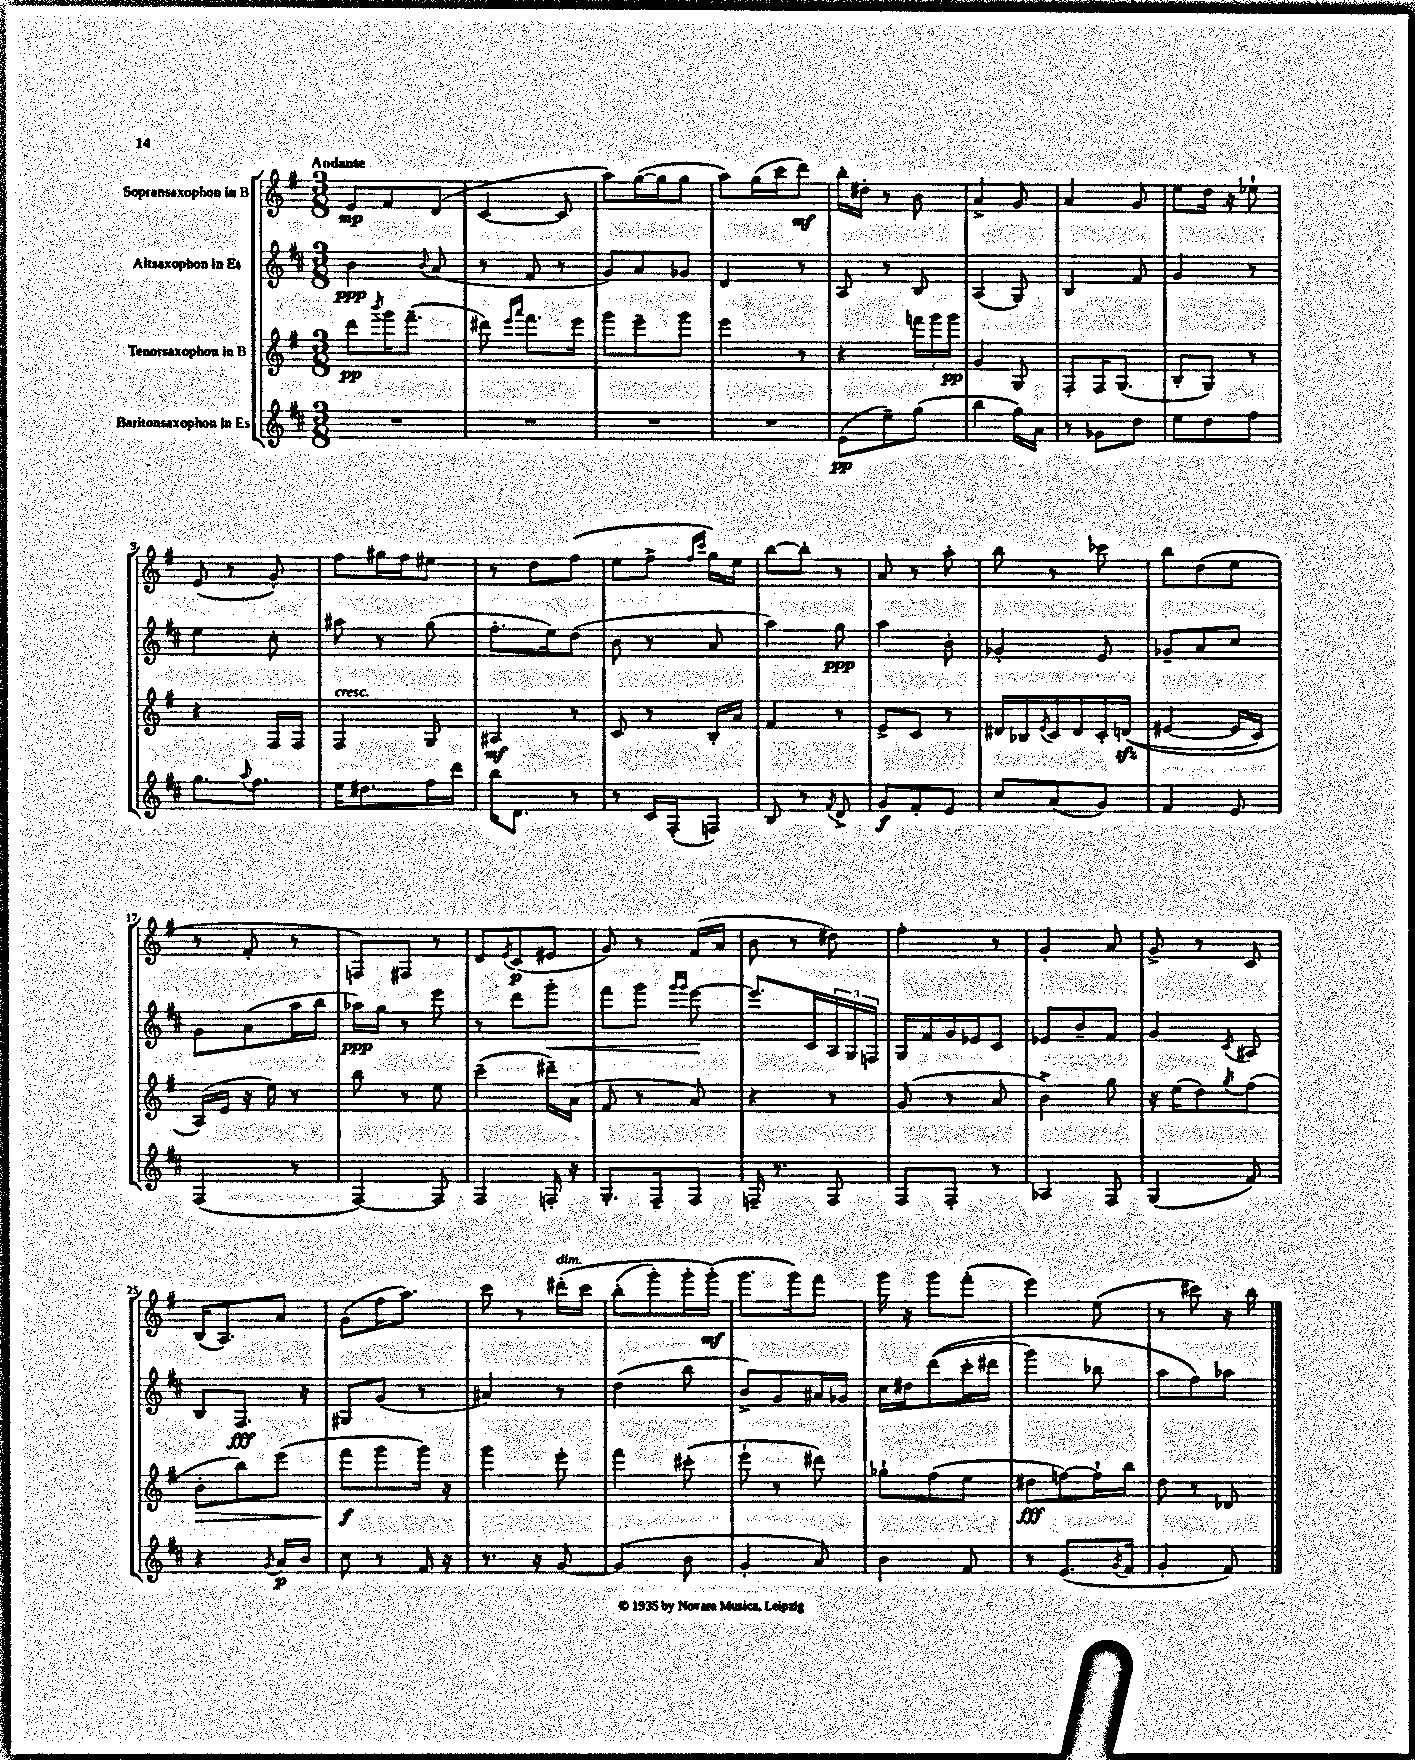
<<
\new StaffGroup <<
\new Staff = "s0" \with { instrumentName = "Sopransaxophon in B" } {
    \clef treble \key g \major \numericTimeSignature \time 3/8 \tempo "Andante"
    e'8\mp fis'8 d'8( |
    c'4~ c'8 |
    a''8) g''16~( g''16 g''8 |
    a''8) g''16( c'''16 d'''8\mf) |
    b''16-. dis''16-. r8 b'8 |
    a'4-> g'8 |
    a'4 g'8 |
    e''8 d''16 r16 ees''8-! |
    e'8( r8 g'8-.) |
    fis''8 gis''16 fis''16 eis''8 |
    r8 d''8 fis''8( |
    e''8 fis''8-> \grace { fis''16 c'''16 } g''16) e''16 |
    b''8~ b''8-. r8 |
    a'8 r8 a''8-. |
    b''8 r8 ces'''8 |
    b''8 d''8( e''8 |
    r8 fis'8-. r8 |
    f8) fis8 r8 |
    d'8 \acciaccatura { e'8 } c'8\p( eis'8 |
    g'8) r8 fis'16( a'16 |
    b'8 r8 dis''8) |
    fis''4-. r8 |
    g'4-. a'8 |
    g'8-> r8 c'8 |
    b16( a8.) a'8 |
    g'8( fis''16 a''8.) |
    c'''8 r8 dis'''16-.^\markup { \italic "dim." }\( c'''16 |
    b''8-.( g'''8-.) g'''16-. g'''16-.\mf(\) |
    g'''8. g'''16) fis'''8 |
    g'''16 r16 g'''8 fis'''8-.( |
    e'''4) e''8( |
    r8 cis'''8) r16 b''16 \bar "|." |
}
\new Staff = "s1" \with { instrumentName = "Altsaxophon in Es" } {
    \clef treble \key d \major \numericTimeSignature \time 3/8
    b'4\ppp \appoggiatura { b'8 } a'8( |
    r8 fis'8 r8 |
    g'8) a'8 ges'8 |
    d'4 r8 |
    a8 r8 b8 |
    a4( g8) |
    b4 fis'8 |
    g'4 r8 |
    e''4 cis''8-. |
    ais''8 r8 g''8( |
    fis''8.-. e''16) d''8( |
    b'8 r8 a'8 |
    a''4) g''8\ppp |
    a''4 b'8-. |
    ges'4-. e'8 |
    ges'8-- a'8 cis''8 |
    g'8 a'8( a''16 b''16 |
    aes''16\ppp) g''16 r8 e'''8 |
    r8 d'''8 g'''8-.\< |
    fis'''8 g'''8 \grace { g'''16 g'''16 } e'''8~\! |
    e'''8. cis'16 \tuplet 3/2 { a16 g16 f16 } |
    g16 fis'16 g'16 ees'16 cis'8 |
    ees'8 b'8-- fis'8 |
    g'4 \acciaccatura { cis'8 } ais8 |
    b8 fis8.\fff r16 |
    gis8 g'8( r8 |
    ais'4) r8 |
    d''4( b''8 |
    b'8->) g'8 ais'16 ges'16 |
    cis''16 dis''16 d'''8(\( cis'''16-. dis'''16 |
    g'''4) bes''8 |
    a''8 fis''8\) aes''8 \bar "|." |
}
\new Staff = "s2" \with { instrumentName = "Tenorsaxophon in B" } {
    \clef treble \key g \major \numericTimeSignature \time 3/8
    d'''8\pp \acciaccatura { b'''8 } g'''16 fis'''8.--( |
    dis'''8) \grace { e'''16 a'''16 } fis'''8. e'''16 |
    g'''8 e'''8-- g'''8 |
    e'''4 r8 |
    r4 \tuplet 3/2 { f'''16 g'''16 g'''16\pp } |
    g'4 g8 |
    fis8-. fis16 g8.( |
    b8-. g8) r8 |
    r4 fis16 fis16 |
    fis4^\markup { \italic "cresc." } g8 |
    ais4\mf r8 |
    c'8 r8 b16-. a'16 |
    fis'4 r8 |
    e'8-> c'8 r8 |
    dis'16 bes16 \acciaccatura { e'8 } c'16 dis'16 c'16-. d'16\sfz(\( |
    eis'4~ eis'16 c'16) |
    a16(\) e'16 r16 e''16) r8 |
    b''8 r8 e''8 |
    c'''4--( dis'''16--) a'16( |
    fis'8 r8 a'8) |
    r4 r8 |
    g'8( r8 a'8 |
    b'4->) g''8 |
    r16 e''16( d''8) \acciaccatura { g''8 } fis''8( |
    b'8-.\> b''8) e'''8( |
    fis'''8\f\! g'''8 g'''16) r16 |
    g'''4 e'''8-. |
    fis'''4 cis'''8-.( |
    e'''8-! r8 dis'''8) |
    ges''8-! fis''8( e''8 |
    dis''8\fff f''8~) f''16-! b''16 |
    d''8 r8 des'8 \bar "|." |
}
\new Staff = "s3" \with { instrumentName = "Baritonsaxophon in Es" } {
    \clef treble \key d \major \numericTimeSignature \time 3/8
    R4. |
    R4. |
    R4. |
    R4. |
    e'8\pp( e''8--) g''8( |
    b''4 g''16) a'16 |
    r8 ges'8 d''8 |
    e''8 d''8 fis''8 |
    g''8. \appoggiatura { a''8 } fis''8. |
    e''16 dis''8. fis''16 d'''16 |
    b''16 d'8. r8 |
    r8 cis'16 fis16-.( f8) |
    b8 r8 \acciaccatura { fis'8 } d'8-> |
    g'8\f fis'8-. e'8 |
    cis''8 a'8( g'8) |
    fis'4 e'8 |
    fis4( r8 |
    fis4~) fis8 |
    fis4 f16-. r16 |
    g8.-. fis16-- fis8 |
    f16-- r8. f8 |
    fis8 fis8-. r8 |
    aes4 fis8 |
    g4( fis'8) |
    r4 \acciaccatura { g'8 } a'16\p b'16 |
    cis''8 r8 fis'16 r16 |
    r8. r16 g'8~ |
    g'4( b'8 |
    g'4-. a'8) |
    b'4 fis'8 |
    r8 e'8.( \acciaccatura { g'8 } fis'16 |
    g'4-. fis'8) \bar "|." |
}
>>
>>
